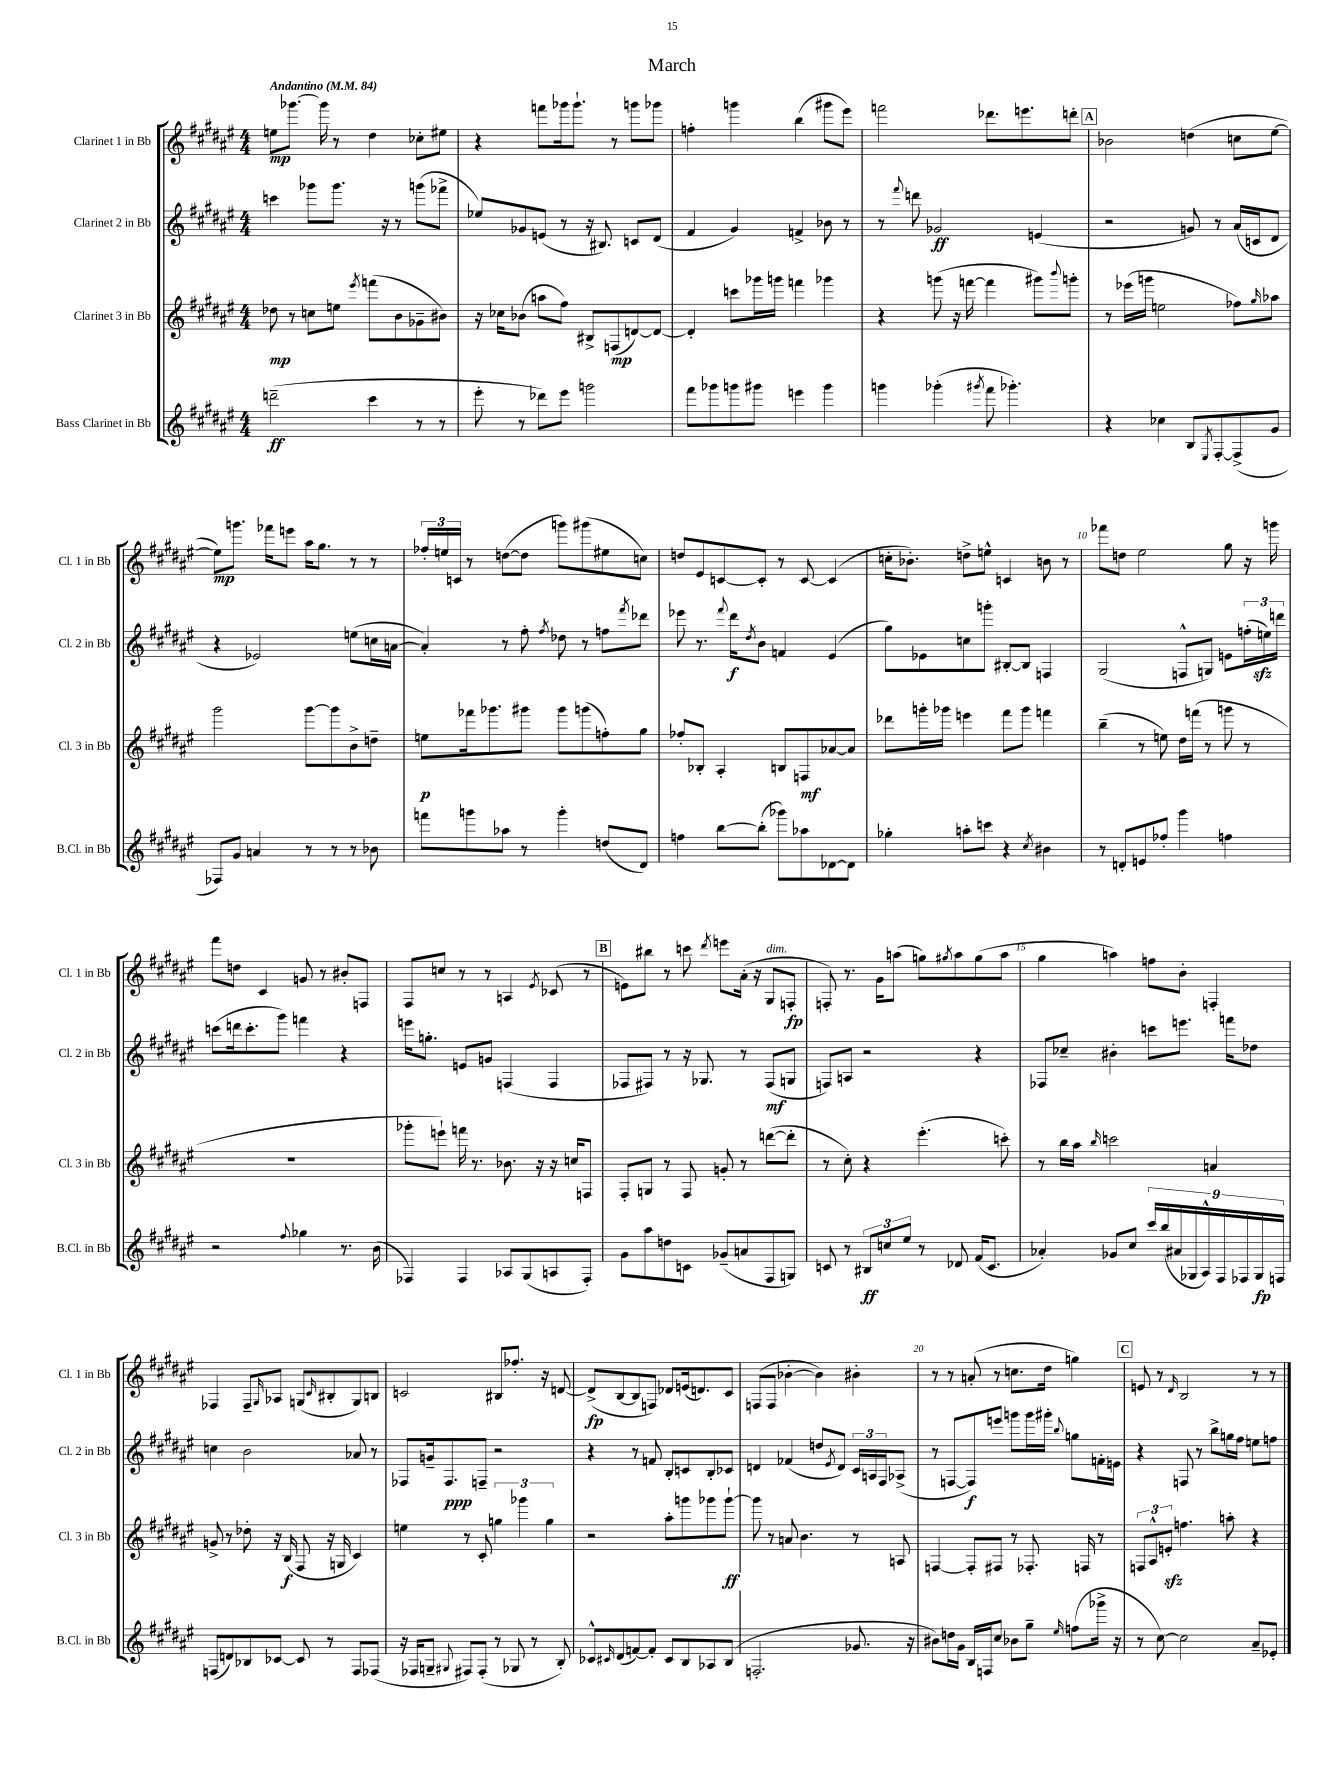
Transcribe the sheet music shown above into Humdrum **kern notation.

**kern	**kern	**kern	**kern
*staff4	*staff3	*staff2	*staff1
*clefG2	*clefG2	*clefG2	*clefG2
*k[f#c#g#d#a#e#]	*k[f#c#g#d#a#e#]	*k[f#c#g#d#a#e#]	*k[f#c#g#d#a#e#]
*M4/4	*M4/4	*M4/4	*M4/4
*MM84	*MM84	*MM84	*MM84
(2ddd~	8dd-	4ccc	8ee
.	8r	.	[8.ggg-
.	8cc	8ggg-	.
.	.	.	16ggg-]
.	8ee	8.ggg-	8r
.	8qeee#	.	.
4ccc#	(8fff	.	4dd#
.	.	16r	.
.	8b	8r	.
8r	8g-~	(8ggg	8cc-'
8r	8b#)	8fff-^	8ee#
=	=	=	=
8eee#'	16r	8ee-)	4r
.	16cc-	.	.
8r	(8b-	8g-	.
8ddd-)	8aa	(8e	8fff
8eee#	8ff#)	8r	16ggg-
.	.	.	8.ggg-`
2ggg	8B#^	16r	.
.	.	8.B#)	.
.	(8F	.	8r
.	[8d)	8c	8ggg
.	8d_	(8d#	8ggg-
=	=	=	=
8fff#	4d']	4f#	4ff'
8ggg-	.	.	.
8ggg	8ccc	4g#)	4ggg
8ggg#	16ggg-	.	.
.	16ggg	.	.
4eee	4fff	4f^	(4bb
4ggg#	4ggg-	8b-	8ggg#
.	.	8r	8eee#)
=	=	=	=
4ggg	4r	8r	2fff
.	.	8qqfff#	.
.	.	8ddd	.
(4ggg-'	(8ggg	2g-	.
.	16r	.	.
.	[16fff	.	.
8qggg#	.	.	.
8fff#	4fff]	.	8.ddd-
4.ggg-')	.	.	.
.	.	.	8.eee
.	8ggg#)	(4e	.
.	8qqbbb	.	.
.	8ggg'	.	8ddd'
=	=	=	=
4r	8r	2r	2b-
.	(16eee-	.	.
.	16ggg	.	.
4cc-	2ee	.	.
8B	.	8g)	(4dd
8qE#	.	.	.
[8F#'	.	8r	.
(8F#^]	8ff-)	(16a#	8cc
.	.	16c	.
.	16qqgg#	.	.
8g#	8aa-	8d#	[8ee#
=	=	=	=
8F-)	2ggg#	4r	8ee#])
8g#	.	.	8.ggg
4a	.	2e-)	.
.	.	.	16fff-
.	.	.	8eee
8r	[8ggg#	.	16aa#
.	.	.	8.gg#
8r	8ggg#]	.	.
8r	8b^	(8ee	8r
8b-	8dd~	16cc	8r
.	.	[16a	.
=	=	=	=
8fff	8ee	4a'])	24ff-'
.	.	.	24ee
.	.	.	24c
8ggg	16fff-	.	8r
.	8.ggg-	.	.
8aa-	.	8r	([8dd
8r	8ggg#	8ff#'	8dd]
.	.	8qff#	.
4ggg'	8ggg#	8dd-	8ggg)
.	(8ggg	8r	(8ggg#
(8dd	8ff')	8ff	8ee#
.	.	8qfff#	.
8d#)	8gg#	8ddd-	8cc)
=	=	=	=
4ff	8ff-'	8eee-	8dd
.	8B-'	8.r	8e#
[8bb	4A#'	.	[8c
.	.	8qqfff#	.
.	.	16ddd#	.
.	.	8qdd#	.
(8bb']	.	8b	8c']
8ggg-)	8B	4f	8r
8aa-	8F	.	[8c
[8d-	[8a-	(4e#	(4c]
8d-]	8a-]	.	.
=	=	=	=
4gg-'	8ddd-	8gg#)	16cc'
.	.	.	8.b-')
.	16ggg'	8e-	.
.	16ggg-	.	.
8aa'	4eee	8cc	8dd^
8ccc	.	8ggg'	8ee^^
4r	8fff#	[8B#'	4c
.	8ggg-	8B#]	.
8qcc#	.	.	.
4b#	4fff	4F	8b
.	.	.	8r
=	=	=	=
8r	(4bb~	(2G#	8fff-
8d'	.	.	8dd
8e	8r	.	2ee#
8ff-'	8ee)	.	.
4ggg#	16dd#	8F^^	.
.	(16fff	.	.
.	8r	8G)	.
4ff	8ggg	8e	8gg#
.	8r	(24ff'	16r
.	.	24ee)	.
.	.	.	16ggg
.	.	24ddd	.
=	=	=	=
2r	1r	(8ccc	8fff#
.	.	16ddd	8dd
.	.	8.ccc'	.
.	.	.	4c#
.	.	8ggg#)	.
8qqff#	.	.	.
4gg-	.	4fff	8g
.	.	.	8r
8.r	.	4r	8b#'
.	.	.	8F
(16b	.	.	.
=	=	=	=
4F-)	8ggg-'	16eee	8F#
.	.	8.gg'	.
.	8eee`)	.	8cc
4F-	16fff	8e	8r
.	8.r	.	.
.	.	8g	8r
8A-	8.b-	(4F	4A
(8G#	.	.	.
.	16r	.	.
.	.	.	8qe#
8A	16r	4F	(8c-
.	16cc	.	.
8F-')	8F	.	8r
=	=	=	=
8g#	8F#'	8F-	8e)
8aa#	8G	8F#)	8bb#
8dd	8r	8r	8r
8c	8F#	16r	8ccc
.	.	8.G-	.
.	.	.	8qddd#
(8g-~	8g'	.	8eee
8a	8r	8r	(16a#'
.	.	.	16r
8F#	([8ddd	(8F#	8G#
8G)	8ddd']	8G	8F'
=	=	=	=
8c	8r	8F)	8F')
8r	8cc#')	8A	8.r
12B#	4r	2r	.
.	.	.	16g#
12cc	.	.	.
.	.	.	(8aa
12ee#	.	.	.
8r	(4.eee#'	.	8gg)
.	.	.	8qgg#
8d-	.	.	8aa
(16f#	.	4r	(8gg#
8.c	.	.	.
.	8ccc')	.	8aa
=	=	=	=
4a-')	8r	8F-	4gg#
.	16bb	8cc-~	.
.	16aa#	.	.
.	16qqbb	.	.
8g-	2ccc	4b#'	4aa)
8cc#	.	.	.
18ccc#	.	8ccc	8ff
(18bb	.	.	.
18a#	.	.	.
.	.	8.eee	8b'
18G-	.	.	.
18A#^^)	.	.	.
.	4a	.	4F'
18F#	.	.	.
.	.	16fff	.
18F-	.	.	.
.	.	8dd-	.
18G-	.	.	.
18F	.	.	.
=	=	=	=
(8F	8g^	4cc	4F-
8d)	8r	.	.
8B-	8dd-'	2b	8F-~
.	.	.	16qqG#
[8c-	16r	.	8A-
.	(16B	.	.
8c-]	8F#	.	(8G
.	.	.	16qqc#
8r	16r	.	8B#'
.	16G	.	.
8F	4c#)	8a-	8G)
(8F-	.	8r	8B
=	=	=	=
16r	4ee	8F-	2c
16F-	.	.	.
8G~	.	16g~	.
.	.	8.F-	.
8qqG#	.	.	.
8F#)	8r	.	.
(8F#'	8c#'	8F~	.
8r	6gg	2r	8B#
8G-	.	.	8.ff-'
.	6ggg-	.	.
8r	.	.	.
.	.	.	16r
.	6gg	.	.
8B')	.	.	[8d
=	=	=	=
8c-^^	2r	4r	(8d^]
16qqc#	.	.	.
(8d#	.	.	[8B
[8f)	.	8r	8B]
8f']	.	8f	8F)
8c#	8aa#'	8B'	8d-
8B	8ggg	8c	(16e
.	.	.	8.d)
8A-	8ggg-	8B'	.
(8B	[8ggg-`	8c-	8c#
=	=	=	=
2.F'	8ggg-]	4d	(8F
.	8r	.	8F
.	8a	(4f-	[4b-'
.	4.b	.	.
.	.	8dd	4b-])
.	.	8qe#	.
.	.	8d)	.
8.g-	8r	24c#	4b#'
.	.	24A	.
.	.	24F#	.
.	8A	(8A-^	.
16r	.	.	.
=	=	=	=
8b#)	[4F	8r	8r
16dd	.	[8F	8r
16g#	.	.	.
16B	8F']	8F])	(8a'
16F	.	.	.
8cc#	8F#	8eee	8r
8b-	8r	8ggg	8.cc
8gg#~	8.F-'	16ggg	.
.	.	16ggg#'	16dd#
16qqee#	.	8qqbb	.
(8ff	.	8gg	4gg)
.	16F	.	.
16ggg-^	8r	16f'	.
16r	.	16e	.
=	=	=	=
8r	12F	4r	8e
.	12A#^^	.	.
[8cc#)	.	.	8r
.	12e'	.	.
.	.	.	16qqd#
2cc#]	4.ff	8F	2B
.	.	8r	.
.	.	8bb^	.
.	8aa'	16gg	.
.	.	16ff#	.
8a#~	4r	8ee	8r
8e-'	.	8ff	8r
==	==	==	==
*-	*-	*-	*-
